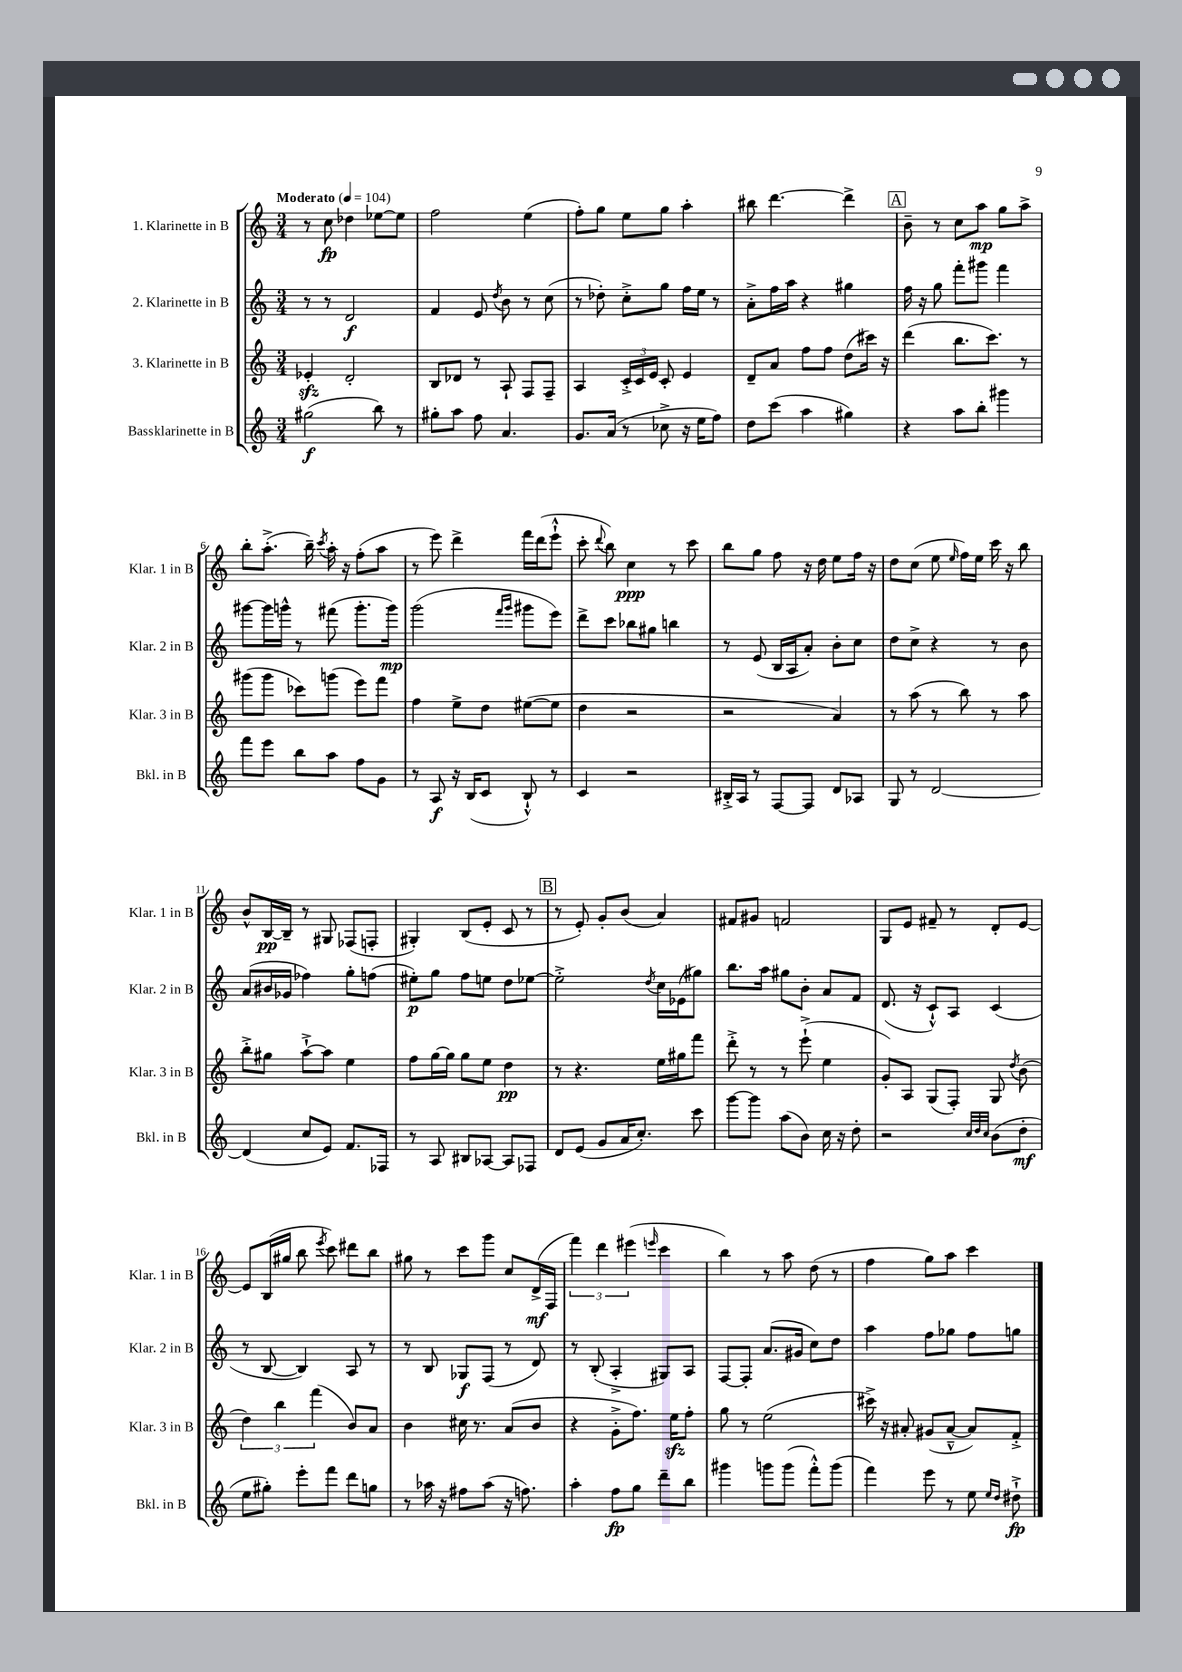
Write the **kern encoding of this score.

**kern	**dynam	**kern	**dynam	**kern	**dynam	**kern	**dynam
*part4	*part4	*part3	*part3	*part2	*part2	*part1	*part1
*staff4	*staff4	*staff3	*staff3	*staff2	*staff2	*staff1	*staff1
*I"Bassklarinette in B	*	*I"3. Klarinette in B	*	*I"2. Klarinette in B	*	*I"1. Klarinette in B	*
*I'Bkl. in B	*	*I'Klar. 3 in B	*	*I'Klar. 2 in B	*	*I'Klar. 1 in B	*
*clefG2	*	*clefG2	*	*clefG2	*	*clefG2	*
*k[]	*	*k[]	*	*k[]	*	*k[]	*
*M3/4	*	*M3/4	*	*M3/4	*	*M3/4	*
*MM104	*	*MM104	*	*MM104	*	*MM104	*
=1	=1	=1	=1	=1	=1	=1	=1
!	!	!	!	!	!	!LO:TX:a:B:t=Moderato	!
(2gg#X\	f	4e-Xzz'/	.	8r	.	8r	.
.	.	.	.	8r	.	8cc\	fp
.	.	2d'/	.	2d/	f	4dd-X\	.
8bb\)	.	.	.	.	.	[8ee-X\L	.
8r	.	.	.	.	.	8ee-\J]	.
=2	=2	=2	=2	=2	=2	=2	=2
8gg#X'\L	.	8B/L	.	4f/	.	2ff\	.
8aa\J	.	8d-X/J	.	.	.	.	.
8ff\	.	8r	.	8e/	.	.	.
.	.	.	.	8qdd/	.	.	.
4.a/	.	8A`/	.	8b\	.	.	.
.	.	8F/L	.	8r	.	(4ee\	.
.	.	8F~/J	.	(8cc\	.	.	.
=3	=3	=3	=3	=3	=3	=3	=3
8.g/L	.	4A/	.	8r	.	8ff'\L)	.
.	.	.	.	8dd-X'\)	.	8gg\J	.
(16a/Jk	.	.	.	.	.	.	.
8r	.	24c'^/LL	.	8cc'^\L	.	8ee\L	.
.	.	24c/	.	.	.	.	.
.	.	24e/JJ	.	.	.	.	.
8cc-X^\	.	8c'/	.	8gg\J	.	8gg\J	.
16r	.	4e/	.	16ff\LL	.	4aa'\	.
16ee\KL	.	.	.	16ee\JJ	.	.	.
8ff\J)	.	.	.	8r	.	.	.
=4	=4	=4	=4	=4	=4	=4	=4
8dd\L	.	8d~/L	.	8a'^\L	.	8bb#X\	.
(8ccc\J	.	8a/J	.	16ff\L	.	[4.ddd\	.
.	.	.	.	16aa\JJ	.	.	.
4aa\	.	8ff\L	.	4r	.	.	.
.	.	8ff\J	.	.	.	.	.
4gg#X\)	.	(8dd\L	.	4gg#X\	.	4ddd^\]	.
.	.	16ccc#X\Jk)	.	.	.	.	.
.	.	16r	.	.	.	.	.
!!LO:REH:place=s1:t=A
=5	=5	=5	=5	=5	=5	=5	=5
4r	.	(4ddd\	.	16ff\	.	8b~\	.
.	.	.	.	16r	.	.	.
.	.	.	.	8gg\	.	8r	.
8aa\L	.	8.bb\L	.	8fff'\L	.	8cc\L	.
8bb'\J	.	.	.	8ggg#X\J	.	8aa\J	mp
.	.	8.ccc\J)	.	.	.	.	.
4ggg#X\	.	.	.	4fff\	.	8gg\L	.
.	.	8r	.	.	.	8aa^\J	.
!!LO:LB:g=z
=6	=6	=6	=6	=6	=6	=6	=6
8fff\L	.	(8ggg#X\L	.	[8ggg#X\L	.	8bb'\L	.
8eee\J	.	8ggg#\J	.	16ggg#\L]	.	(8.aa'^\J	.
.	.	.	.	16gggn^^\JJ	.	.	.
8bb\L	.	8ccc-X\L)	.	8r	.	.	.
.	.	.	.	.	.	16bb~\)	.
.	.	.	.	.	.	8qccc/	.
8aa\J	.	(8gggn\J	.	(8fff#X\	.	16aa'\	.
.	.	.	.	.	.	16r	.
8ff\L	.	8eee\L)	.	8.ggg'\L	.	(8ff'\L	.
8g\J	.	8fff\J	.	.	.	8aa\J	.
.	.	.	.	16ggg\Jk)	mp	.	.
=7	=7	=7	=7	=7	=7	=7	=7
8r	.	4ff\	.	(2ggg\	.	8r	.
8A/	f	.	.	.	.	8eee\)	.
16r	.	8ee^\L	.	.	.	4ddd^\	.
(16B/KL	.	.	.	.	.	.	.
8c/J	.	8dd\J	.	.	.	.	.
.	.	.	.	16qqfff/LL	.	.	.
.	.	.	.	16qqggg/JJ	.	.	.
8B`^^/)	.	([8ee#X\L	.	8ggg#X\L	.	16fff\LL	.
.	.	.	.	.	.	(16ddd\J	.
8r	.	8ee#\J]	.	8eee\J)	.	8eee`^^\J	.
=8	=8	=8	=8	=8	=8	=8	=8
4c/	.	4dd\	.	8ddd^\L	.	8ccc'\	.
.	.	.	.	.	.	8qqddd/	.
.	.	.	.	8ccc\J	.	8bb\)	.
2r	.	2r	.	8bb-X\L	.	4cc\	ppp
.	.	.	.	8gg#X\J	.	.	.
.	.	.	.	4bbn\	.	8r	.
.	.	.	.	.	.	8ccc\	.
=9	=9	=9	=9	=9	=9	=9	=9
16B#X'^/LL	.	2r	.	8r	.	8bb\L	.
16A/JJ	.	.	.	.	.	.	.
8r	.	.	.	(8e/	.	8gg\J	.
[8F/L	.	.	.	16B/LL	.	8ff\	.
.	.	.	.	16A/J	.	.	.
8F/J]	.	.	.	8a'/J)	.	16r	.
.	.	.	.	.	.	16dd\	.
8d/L	.	4a/)	.	8b'\L	.	8ee\L	.
8A-X/J	.	.	.	8cc\J	.	16ff\Jk	.
.	.	.	.	.	.	16r	.
=10	=10	=10	=10	=10	=10	=10	=10
8G/	.	8r	.	8dd\L	.	8dd\L	.
8r	.	(8aa\	.	8cc^\J	.	(8cc\J	.
[2d/	.	8r	.	4r	.	8ee\	.
.	.	.	.	.	.	16qqee/	.
.	.	8bb\)	.	.	.	16ff\LL)	.
.	.	.	.	.	.	16ee\JJ	.
.	.	8r	.	8r	.	16ccc\	.
.	.	.	.	.	.	16r	.
.	.	8aa\	.	8b\	.	8bb\	.
!!LO:LB:g=z
=11	=11	=11	=11	=11	=11	=11	=11
(4d/]	.	8bb'^\L	.	(8a/L	.	8b^^/L	.
.	.	8gg#X\J	.	16b#X/L	.	[16B/L	pp
.	.	.	.	16g-X/JJ	.	16B~/JJ]	.
8cc/L	.	[8aa`^\L	.	4ff-X\)	.	8r	.
8e/J)	.	8aa\J]	.	.	.	8G#X/	.
8.f/L	.	4ee\	.	8gg'\L	.	(8F-X/L	.
.	.	.	.	(8ffn\J	.	8Fn'/J	.
16F-X/Jk	.	.	.	.	.	.	.
=12	=12	=12	=12	=12	=12	=12	=12
8r	.	8ff\L	.	8ee#X'\L)	p	4G#X'/)	.
8A/	.	[16gg\L	.	8gg\J	.	.	.
.	.	16gg\JJ]	.	.	.	.	.
8B#X/L	.	8gg\L	.	8ff\L	.	(8B/L	.
[8A-X/J	.	8ee\J	.	8een\J	.	8e'/J	.
8A-/L]	.	4dd\	pp	8dd\L	.	8c/	.
8F-X/J	.	.	.	[8ee-X\J	.	8r	.
!!LO:REH:place=s1:t=B
=13	=13	=13	=13	=13	=13	=13	=13
8d/L	.	8r	.	2ee-'^\]	.	8r	.
(8e/J	.	4.r	.	.	.	8e'/)	.
8g/L	.	.	.	.	.	8g'/L	.
16a/K	.	.	.	.	.	(8b/J	.
8.cc'/J)	.	.	.	.	.	.	.
.	.	.	.	8qdd/	.	.	.
.	.	16ee\LL	.	16cc\LL	.	4a/)	.
.	.	16gg#X\J	.	(16e-X\J	.	.	.
8ccc\	.	8fff\J	.	8gg#X\J)	.	.	.
=14	=14	=14	=14	=14	=14	=14	=14
[8ggg\L	.	8ddd'^\	.	8.bb\L	.	8f#X/L	.
8ggg\J]	.	8r	.	.	.	8g#X/J	.
.	.	.	.	16aa\Jk	.	.	.
(8aa\L	.	8r	.	8gg#X\L	.	2fn/	.
8b\J)	.	(8eee`^\	.	8b'\J	.	.	.
16cc\	.	4ee\	.	8a/L	.	.	.
16r	.	.	.	.	.	.	.
8dd'\	.	.	.	8f/J	.	.	.
=15	=15	=15	=15	=15	=15	=15	=15
2r	.	8g'/L)	.	(8.d/	.	8G/L	.
.	.	8A/J	.	.	.	8e/J	.
.	.	.	.	16r	.	.	.
.	.	(8G/L	.	8c`^^/L)	.	8f#X~/	.
.	.	8F'/J)	.	8A/J	.	8r	.
32qqcc/LLL	.	.	.	.	.	.	.
32qqdd/	.	.	.	.	.	.	.
32qqcc/JJJ	.	.	.	.	.	.	.
(8b\L	.	8G/	.	(4c/	.	8d'/L	.
.	.	8qdd/	.	.	.	.	.
8dd'\J	mf	(8b\	.	.	.	[8e/J	.
!!LO:LB:g=z
=16	=16	=16	=16	=16	=16	=16	=16
8ee\L	.	6dd\)	.	8r	.	8e/L]	.
8gg#X'\J)	.	.	.	[8B/	.	(16B/L	.
.	.	6bb\	.	.	.	.	.
.	.	.	.	.	.	16gg#X/JJ	.
8eee'\L	.	.	.	4B/])	.	8bb\	.
.	.	(6fff\	.	.	.	.	.
.	.	.	.	.	.	8qeee/	.
8fff\J	.	.	.	.	.	8ccc\)	.
8ddd\L	.	8b/L)	.	8A/	.	8ddd#X\L	.
8ggn\J	.	8a/J	.	8r	.	8bb\J	.
=17	=17	=17	=17	=17	=17	=17	=17
8r	.	4b\	.	8r	.	8gg#X\	.
16aa-X\	.	.	.	8B/	.	8r	.
16r	.	.	.	.	.	.	.
8ff#X\L	.	16cc#X\	.	8G-X/L	f	8ccc\L	.
.	.	8.r	.	.	.	.	.
(8aa-\J	.	.	.	(8F/J	.	8ggg\J	.
16r	.	(8a/L	.	8r	.	8cc/L	.
8.ffn\)	.	.	.	.	.	.	.
.	.	8b/J	.	8d/)	.	(16d^/L	mf
.	.	.	.	.	.	16F/JJ	.
=18	=18	=18	=18	=18	=18	=18	=18
4aa'\	.	4r	.	8r	.	6fff\)	.
.	.	.	.	(8B'/	.	.	.
.	.	.	.	.	.	6ddd\	.
8ff\L	fp	8g'^\L	.	4A'^/	.	.	.
.	.	.	.	.	.	(6eee#X\	.
8gg\J	.	8.ff\J)	.	.	.	.	.
.	.	.	.	.	.	16qqeeen/	.
8ddd~\L	.	.	.	8G#X/L)	.	4ccc\	.
.	.	16eezz\KL	.	.	.	.	.
8bb\J	.	8ff'\J	.	8A/J	.	.	.
=19	=19	=19	=19	=19	=19	=19	=19
4ggg#X\	.	8gg\	.	[8F/L	.	4bb\)	.
.	.	8r	.	8F'/J]	.	.	.
8gggn\L	.	(2ee\	.	(8.a/L	.	8r	.
(8ggg\J	.	.	.	.	.	8aa\	.
.	.	.	.	16g#X/Jk	.	.	.
8fff'^^\L)	.	.	.	8cc\L)	.	(8dd\	.
(8ggg\J	.	.	.	8dd\J	.	8r	.
=20	=20	=20	=20	=20	=20	=20	=20
4fff\)	.	16ccc#X^\)	.	4aa\	.	4ff\	.
.	.	16r	.	.	.	.	.
.	.	8a#X'/	.	.	.	.	.
8eee\	.	(8g#X/L	.	8ff\L	.	8gg\L)	.
8r	.	[8a#~^^/J	.	8gg-X\J	.	8aa\J	.
8ee\	.	8a#/L])	.	8ff\L	.	4ccc\	.
16qqee/LL	.	.	.	.	.	.	.
16qqdd/JJ	.	.	.	.	.	.	.
8dd#X`^\	fp	8f'^/J	.	8ggn\J	.	.	.
==	==	==	==	==	==	==	==
*-	*-	*-	*-	*-	*-	*-	*-
